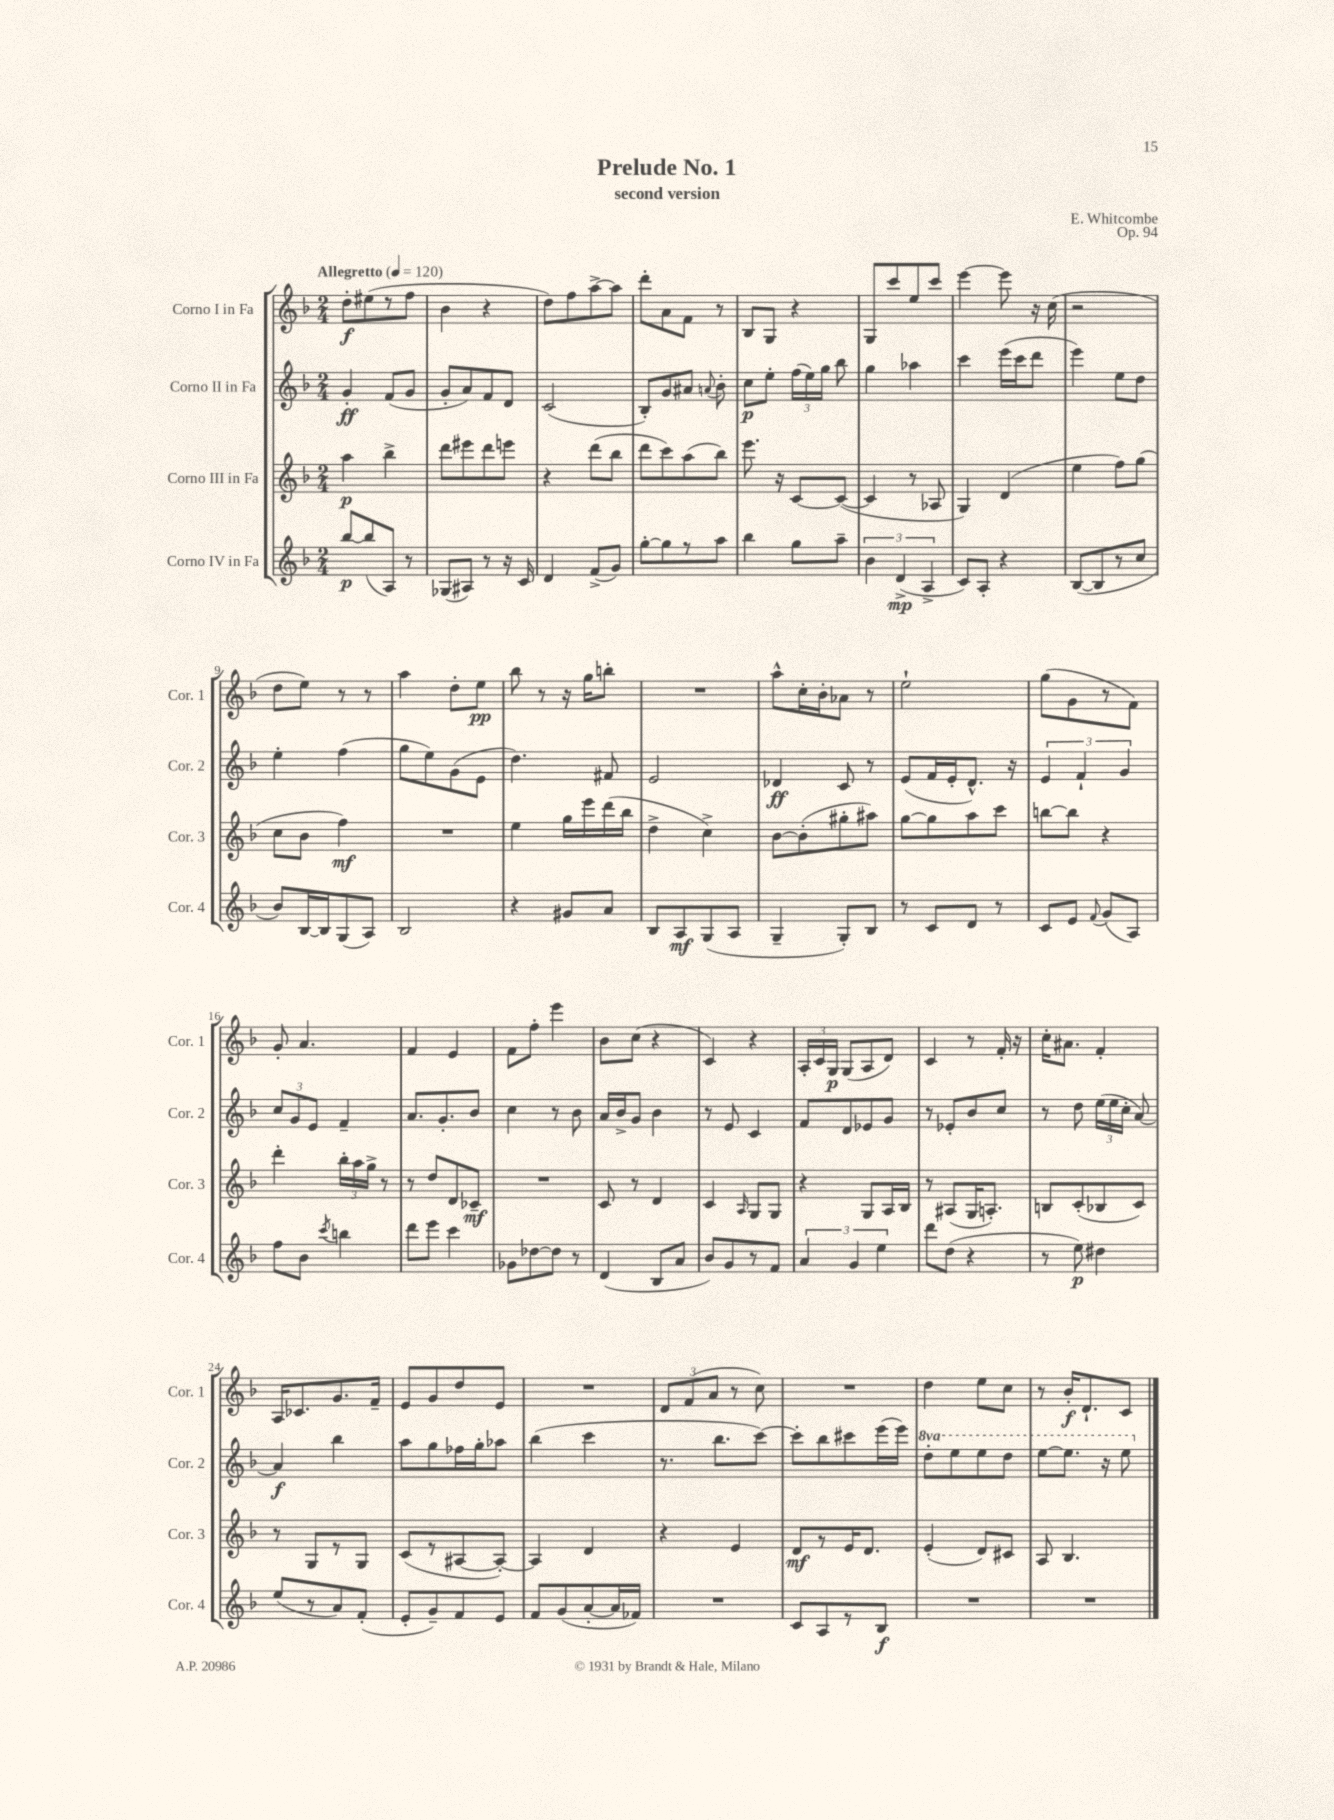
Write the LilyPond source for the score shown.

\header { title = "Prelude No. 1" composer = "E. Whitcombe" subtitle = "second version" opus = "Op. 94" }
<<
\new StaffGroup <<
\new Staff = "s0" \with { instrumentName = "Corno I in Fa" shortInstrumentName = "Cor. 1" } {
    \clef treble \key f \major \numericTimeSignature \time 2/4 \tempo "Allegretto" 4 = 120
    \autoBeamOff d''8[-.\f eis''8( r8 f''8] |
    bes'4 r4 |
    d''8[) f''8 a''8~-> a''8] |
    d'''8[-. a'8 f'8] r8 |
    bes8[ g8] r4 |
    g8[ c'''8 e''8 c'''8] |
    e'''4~ e'''8 r16 c''16( |
    r2 |
    d''8[ e''8]) r8 r8 |
    a''4 d''8[-. e''8]\pp |
    bes''8 r8 r16 g''16[ b''8]-. |
    R2 |
    a''8[-^ c''16-. bes'16-. aes'8] r8 |
    e''2-! |
    g''8[( g'8 r8 f'8]) |
    g'8-. a'4. |
    f'4 e'4 |
    f'8[ f''8]-. e'''4 |
    bes'8[ c''8]( r4 |
    c'4) r4 |
    \tuplet 3/2 { a16[-. c'16 g16]\p } g8[( a8 d'8]) |
    c'4 r8 f'16-. r16 |
    c''16[-. ais'8.] f'4-. |
    a16[ ces'8. g'8. f'16]-- |
    e'8[ g'8 d''8 e'8] |
    R2 |
    \tuplet 3/2 { d'8[ f'8( a'8] } r8 c''8) |
    R2 |
    d''4 e''8[ c''8] |
    r8 bes'16[-.\f d'8.-! c'8] \bar "|." |
}
\new Staff = "s1" \with { instrumentName = "Corno II in Fa" shortInstrumentName = "Cor. 2" } {
    \clef treble \key f \major \numericTimeSignature \time 2/4 \set Staff.ottavationMarkups = #ottavation-simple-ordinals
    \autoBeamOff g'4-.\ff f'8[( g'8] |
    g'8[-. a'8) f'8 d'8] |
    c'2( |
    bes8[-.) g'8 ais'8] \appoggiatura { a'8 } bes'8-. |
    c''8[\p e''8]-. \tuplet 3/2 { f''16[( e''16) g''16] } bes''8 |
    g''4 aes''4 |
    c'''4 e'''16[( c'''16 d'''8] |
    e'''4) e''8[ d''8] |
    e''4-. f''4( |
    g''8[ e''8) g'8( e'8] |
    d''4.) fis'8 |
    e'2 |
    des'4\ff c'8 r8 |
    e'8[( f'16 e'16-. d'8.]-^) r16 |
    \tuplet 3/2 { e'4 f'4-! g'4 } |
    \tuplet 3/2 { c''8[ g'8 e'8] } f'4-- |
    a'8.[ g'8.-. bes'8] |
    c''4 r8 bes'8 |
    a'16[ bes'16-> g'8] bes'4 |
    r8 e'8 c'4 |
    f'8[ d'8 ees'8 g'8] |
    r8 ees'8[-. bes'8 c''8] |
    r8 d''8 \tuplet 3/2 { e''16[( e''16 c''16]-. } a'8~) |
    a'4\f bes''4 |
    a''8[ g''8 fes''16 g''16-. aes''8] |
    bes''4( c'''4 |
    r8. bes''8.[ c'''8]~) |
    c'''8[-. bes''8 cis'''8 e'''16( e'''16]) |
    \ottava #1 d'''8[-. e'''8 e'''8 d'''8] |
    e'''8[~ e'''8.] r16 e'''8 \ottava #0 \bar "|." |
}
\new Staff = "s2" \with { instrumentName = "Corno III in Fa" shortInstrumentName = "Cor. 3" } {
    \clef treble \key f \major \numericTimeSignature \time 2/4
    \autoBeamOff a''4\p bes''4-> |
    d'''8[ eis'''8 d'''8 e'''8] |
    r4 d'''8[( bes''8] |
    d'''8[ c'''8) a''8( bes''8]) |
    e'''8. r16 c'8[~ c'8]~( |
    c'4 r8 aes8 |
    g4) d'4( |
    e''4 f''8[) g''8]( |
    c''8[ bes'8] f''4\mf) |
    R2 |
    e''4 g''16[ e'''16 d'''16( bes''16] |
    d''4-> c''4->) |
    bes'8[~ bes'8-.( gis''8-. ais''8]) |
    g''8[~ g''8 a''8 c'''8] |
    b''8[~ b''8] r4 |
    d'''4-. \tuplet 3/2 { bes''16[-. a''16 g''16]-> } r8 |
    r8 d''8[ d'8 ces'8]--\mf |
    R2 |
    c'8 r8 d'4 |
    c'4 \grace { a16 } g8[ g8] |
    r4 g8[ a16 bes16] |
    r8 ais8[( g16 a8.]-.) |
    b8[ c'8-.( bes8 c'8]) |
    r8 g8[ r8 g8] |
    c'8[( r8 ais8~ ais8]~-.) |
    ais4 d'4 |
    r4 e'4 |
    d'8[\mf r8 e'16 d'8.] |
    e'4-.( d'8[) cis'8] |
    a8 bes4. \bar "|." |
}
\new Staff = "s3" \with { instrumentName = "Corno IV in Fa" shortInstrumentName = "Cor. 4" } {
    \clef treble \key f \major \numericTimeSignature \time 2/4
    \autoBeamOff bes''8[~\p bes''8( a8]) r8 |
    ges8[( ais8]) r8 r16 c'16 |
    d'4 f'8[->( g'8]) |
    g''8[~-. g''8 r8 a''8] |
    bes''4 g''8[ a''8]-- |
    \tuplet 3/2 { bes'4 d'4->\mp( a4-> } |
    c'8[) a8]-. r4 |
    bes8[~( bes8 r8 c''8] |
    bes'8[) bes16~ bes16 g8( a8]) |
    bes2 |
    r4 gis'8[ a'8] |
    bes8[ a8\mf g8( a8] |
    g4-- g8[-.) bes8] |
    r8 c'8[ d'8] r8 |
    c'8[ e'8] \appoggiatura { f'8 } g'8[( a8]) |
    f''8[ bes'8] \acciaccatura { c'''8 } b''4 |
    d'''8[ e'''8] c'''4 |
    ges'8[ des''8~ des''8] r8 |
    d'4( bes8[ a'8] |
    bes'8[) g'8 r8 f'8] |
    \tuplet 3/2 { a'4 g'4 e''4 } |
    d'''8[ d''8]( r4 |
    r8 e''8\p) dis''4 |
    e''8[( r8 a'8) f'8]-.( |
    e'8[-. g'8--) f'8 e'8] |
    f'8[ g'8( a'8~-. a'16 fes'16]) |
    R2 |
    c'8[ a8 r8 bes8]\f |
    R2 |
    R2 \bar "|." |
}
>>
>>
